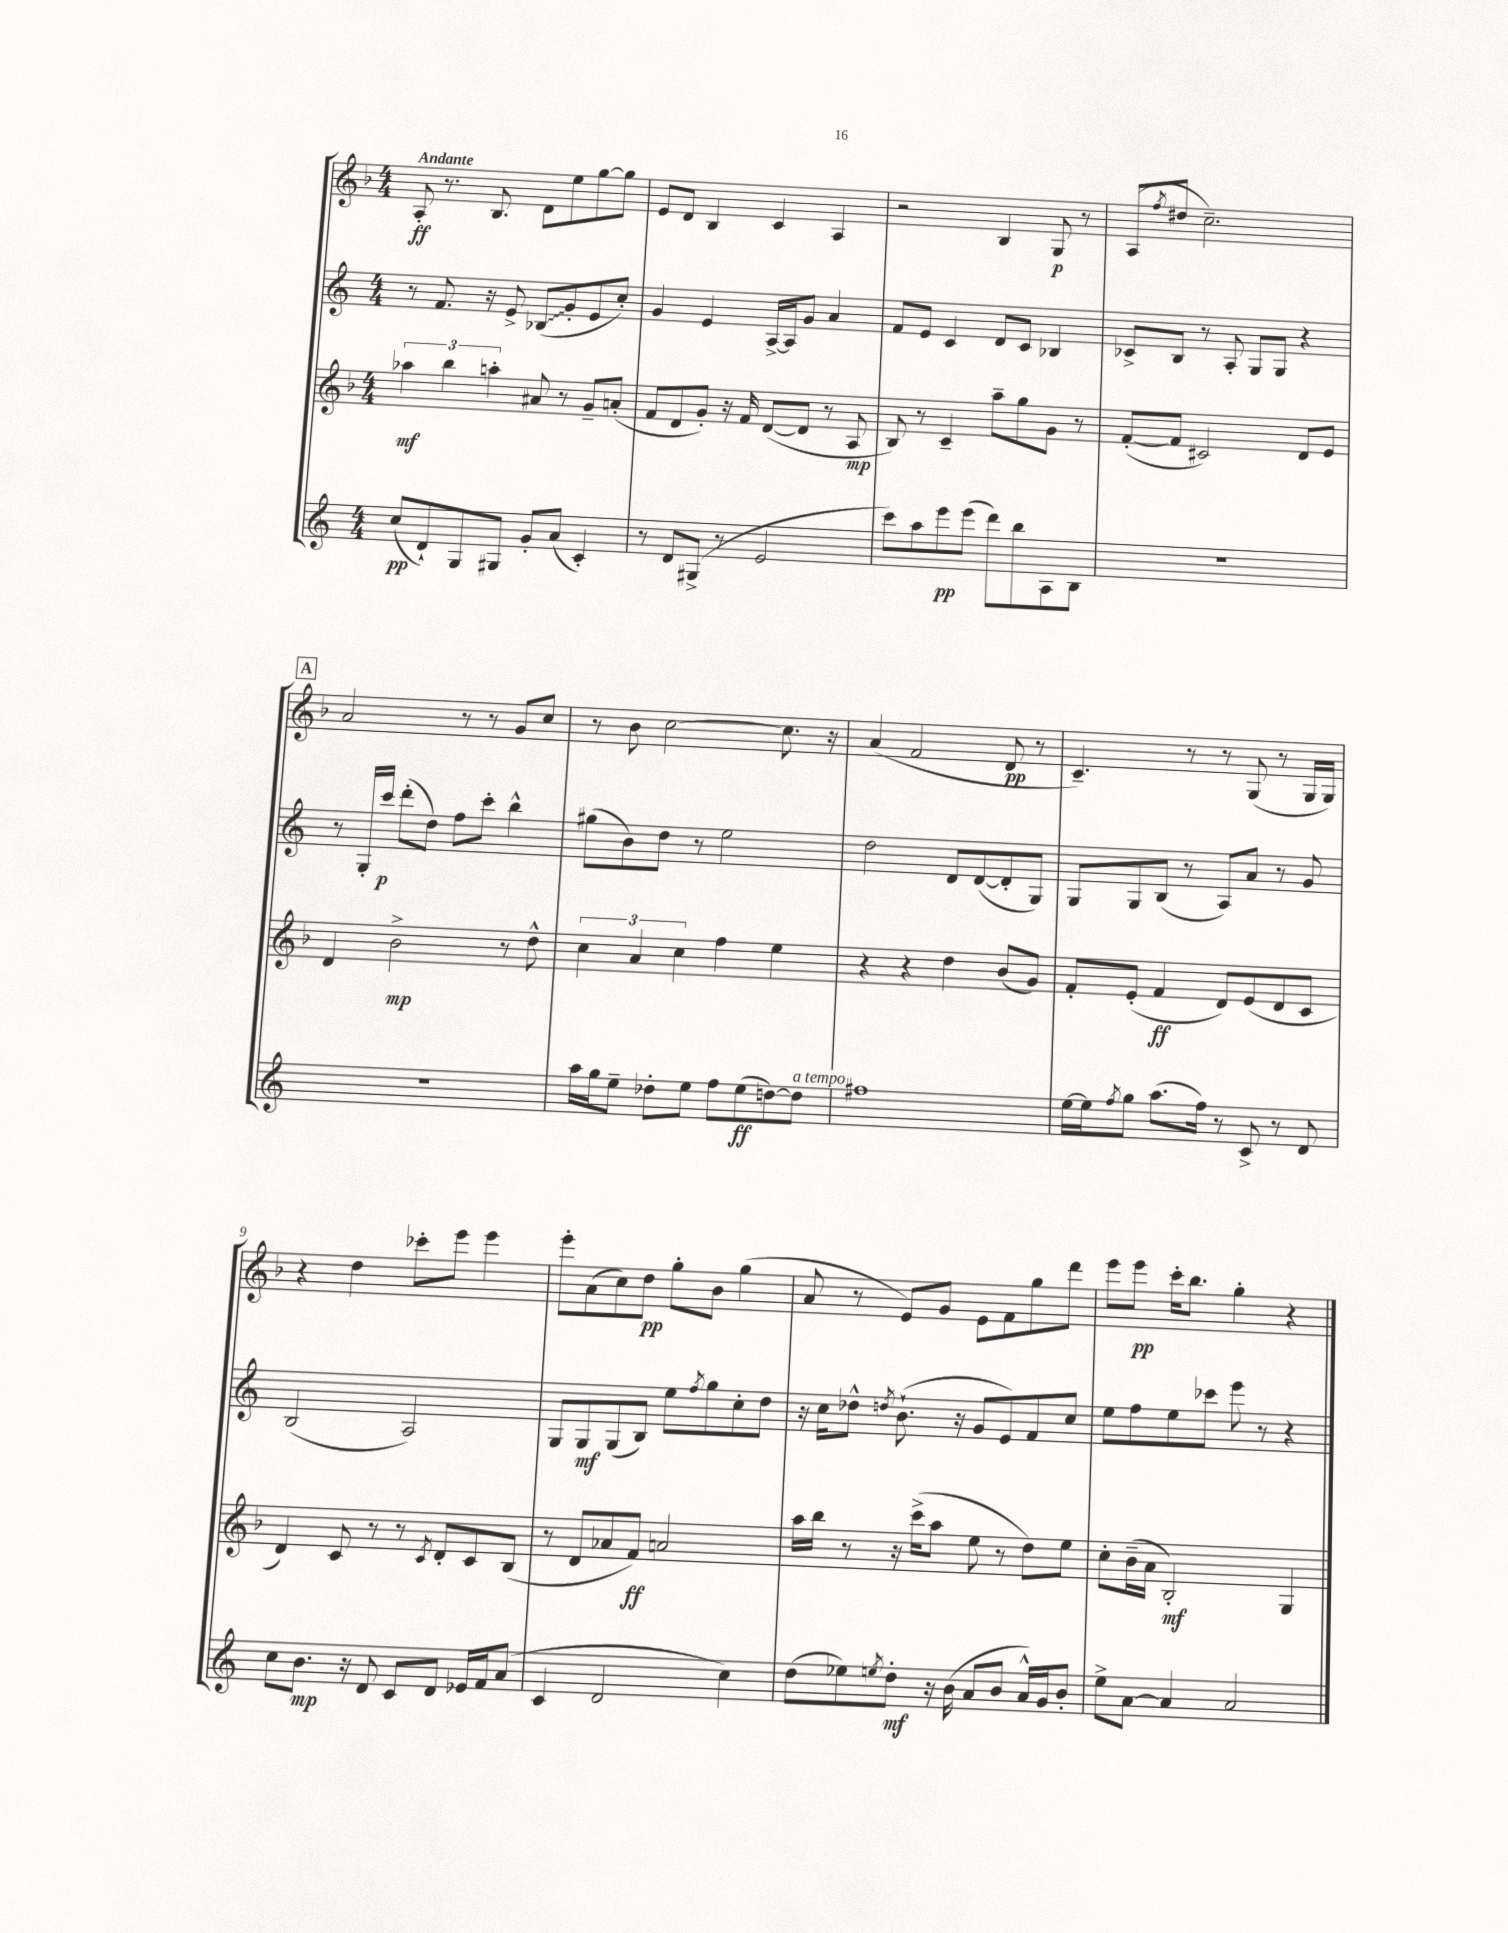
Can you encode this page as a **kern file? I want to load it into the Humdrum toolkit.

**kern	**kern	**kern	**kern
*staff4	*staff3	*staff2	*staff1
*clefG2	*clefG2	*clefG2	*clefG2
*k[]	*k[b-]	*k[]	*k[b-]
*M4/4	*M4/4	*M4/4	*M4/4
(8cc	6aa-	8r	8A'
8d`)	.	8.f	8.r
.	6bb-	.	.
8G	.	.	.
.	.	16r	8.B-
.	6aa'	.	.
8G#	.	8e^	.
8g'	8a#	(8B-	8d
(8a	8r	8g'	8ee
4c')	8g~	8e	[8gg
.	(8a'	8cc')	8gg]
=	=	=	=
8r	8f	4g	8e
8d	8d	.	8d
(8G#^	8g')	4e	4B-
8r	16r	.	.
.	16f	.	.
2e	([8d	[16A^	4c
.	.	16A]	.
.	8d]	8g	.
.	8r	4a	4A
.	8A	.	.
=	=	=	=
8ccc)	8B-)	8f	2r
8aa	8r	8e	.
8eee	4c~	4c	.
(8eee	.	.	.
8ddd)	8aa~	8d	4B-
8bb	8gg	8c	.
8A	8g	4B-	8G
8B	8r	.	8r
=	=	=	=
1r	([8f'	8c-^	(8A
.	.	.	8qff
.	8f]	8B	8dd#
.	2c#)	8r	2.cc~)
.	.	8A'	.
.	.	8G	.
.	.	8G	.
.	8d	4r	.
.	8e	.	.
=	=	=	=
1r	4d	8r	2a
.	.	16G'	.
.	.	16ccc	.
.	2b-^	(8ddd'	.
.	.	8dd)	.
.	.	8ff	8r
.	.	8ccc'	8r
.	8r	4bb^^	8g
.	8dd^^	.	8cc
=	=	=	=
16aa	6cc	(8gg#	8r
16gg	.	.	.
8ee~	.	8b)	8b-
.	6a	.	.
8dd-'	.	8dd	[2cc
.	6cc	.	.
8ee	.	8r	.
8ff	4ff	2ee	.
(8ee	.	.	.
[8dd)	4ee	.	8.cc]
8dd]	.	.	.
.	.	.	16r
=	=	=	=
1ff#	4r	2dd	(4a
.	4r	.	2f
.	4dd	8d	.
.	.	([8d	.
.	(8b-	8d']	8d
.	8g)	8G)	8r
=	=	=	=
[16ee	8f'	8G	4.c~)
16ee]	.	.	.
8qff	.	.	.
8gg	(8e'	8G	.
(8.aa	4f	(8B	.
.	.	8r	8r
16ff)	.	.	.
8r	8d)	8A)	8r
8c^	(8e	8a	(8G
8r	8d	8r	8r
8d	8c	8g	16G
.	.	.	16G)
=	=	=	=
8cc	4d)	(2B	4r
8.b	.	.	.
.	8c	.	4dd
16r	.	.	.
8d	8r	.	.
8c	8r	2A)	8ccc-'
.	8qc	.	.
8d	8d'	.	8eee
16e-	8c	.	4eee
16f	.	.	.
(8a	(8B-	.	.
=	=	=	=
4c	8r	8G	8eee'
.	8d	8G	(8a
2d	8a-	(8G	8cc)
.	8f)	8B)	8dd
.	2a	8ee	8gg'
.	.	8qff	.
.	.	8gg	8b-
4cc)	.	8cc'	(4gg
.	.	8dd	.
=	=	=	=
(8dd	16aa	16r	8a
.	16bb-	16cc	.
8ee-)	8r	8dd-^^	8r
8qee	.	8qdd	.
8dd'	16r	(8.b`	8e)
.	(16ccc^	.	.
16r	8aa	.	8g
(16b	.	16r	.
8a	8ee	8g	8e
8b	8r	8e)	8f
16a^^)	8dd)	8f	8gg
16g	.	.	.
8b'	8ee	8cc	8ddd
=	=	=	=
8ee^	8cc'	8ee	8eee
[8a	(16b-~	8ff	8eee
.	16a	.	.
4a]	2B-')	8ee	16ccc'
.	.	.	8.bb-
.	.	8ccc-	.
2a	.	8eee	4gg'
.	.	8r	.
.	4G	4r	4r
==	==	==	==
*-	*-	*-	*-
